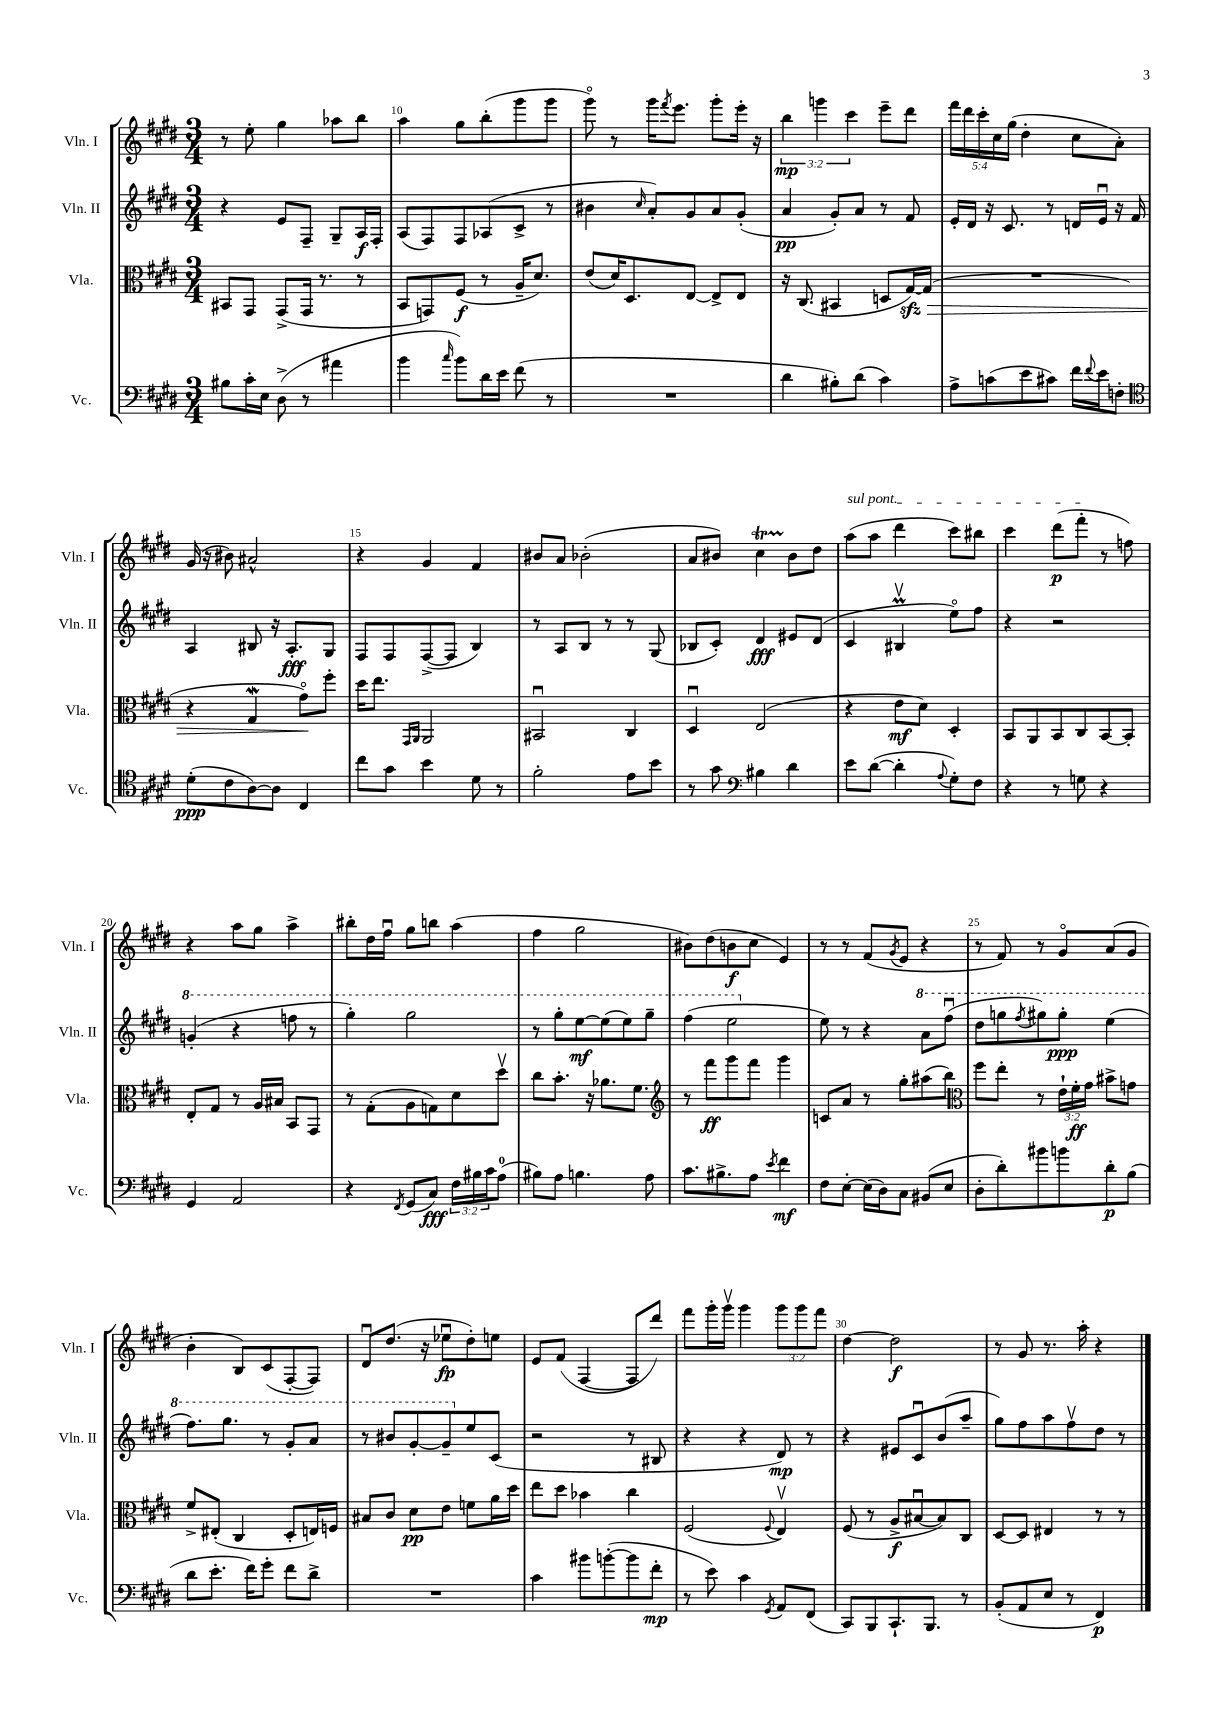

**kern	**kern	**kern	**kern
*staff4	*staff3	*staff2	*staff1
*clefF4	*clefC3	*clefG2	*clefG2
*k[f#c#g#d#]	*k[f#c#g#d#]	*k[f#c#g#d#]	*k[f#c#g#d#]
*M3/4	*M3/4	*M3/4	*M3/4
8B#	8BB#	4r	8r
16c#'	8GG#	.	8ee'
16E	.	.	.
(8D#^	(8GG#^	8e	4gg#
8r	16GG#	8F#~	.
.	8.r	.	.
4a#	.	8G#~	8aa-
.	8r	16A	8bb
.	.	16F#'	.
=	=	=	=
4b	8BB	(8A	4aa
.	8GG)	8F#)	.
16qqcc#	.	.	.
8b)	(8F#	8F#	8gg#
16d#	8r	(8A-	(8bb'
16e	.	.	.
(8f#	16A~	8c#^	8ggg#
.	8.d#)	.	.
8r	.	8r	8ggg#
=	=	=	=
2.r	(8e	4b#	8ggg#o)
.	16d#)	.	8r
.	8.D#	.	.
.	.	16qqcc#	.
.	.	8a')	16ggg#
.	.	.	8qfff#
.	.	.	8.eee
.	[8E	8g#	.
.	8E^]	8a	8ggg#'
.	8E	(8g#'	16eee'
.	.	.	16r
=	=	=	=
4d#	16r	4a	6bb
.	(8.C#	.	.
.	.	.	6ggg
8B#')	4BB#	8g#')	.
.	.	.	6ccc#
(8d#	.	8a	.
4c#)	8D	8r	8eee~
.	[16G#)	8f#	8ddd#
.	(16G#]	.	.
=	=	=	=
8A^	2.r	16e'	20fff#
.	.	.	20ddd#
.	.	16d#	.
.	.	.	20ccc#'
(8c	.	16r	.
.	.	.	20cc#
.	.	8.c#	.
.	.	.	(20gg#
8e	.	.	4dd#'
8c#)	.	8r	.
16f#	.	16d	8cc#
8qqf#	.	.	.
16e	.	16eu	.
8F'	.	16r	8a')
.	.	16f#	.
=	=	=	=
*clefC4	*	*	*
(8d#'	4r	4A	(16g#
.	.	.	16r
8c#	.	.	8b#)
[8A)	4G#	8B#	2a#^^
8A]	.	16r	.
.	.	8.A'	.
4C#	8g#o)	.	.
.	8ff#'	8G#	.
=	=	=	=
8cc#	16dd#	8F#	4r
.	8.ee	.	.
8g#	.	8F#	.
.	16qqGG#	.	.
.	16qqAA	.	.
4b	2AA	([8F#^	4g#
.	.	8F#]	.
8d#	.	4B)	4f#
8r	.	.	.
=	=	=	=
2f#'	2BB#u	8r	8b#
.	.	8A	8a
.	.	8B	(2b-'
.	.	8r	.
8e	4C#	8r	.
8b	.	(8G#	.
=	=	=	=
8r	4D#u	8B-	8a
8g#	.	8c#')	8b#)
*clefF4	*	*	*
4B#	(2E	4d#	4cc#
4d#	.	8e#	8b#
.	.	(8d#	8dd#
=	=	=	=
8e	4r	4c#	(8aa
([8d#	.	.	8aa
4d#']	8e	4B#v	4ddd#
.	8d#)	.	.
8qqA	.	.	.
8G#')	4D#'	8eeo)	8ccc#)
8F#	.	8ff#	8bb#
=	=	=	=
4r	8BB	4r	4ccc#
.	8AA	.	.
8r	8BB	2r	(8ddd#
8G	8C#	.	8fff#'
4r	[8BB	.	8r
.	8BB']	.	8ff)
=	=	=	=
4GG#	8E'	(4gg'	4r
.	8G#	.	.
2AA	8r	4r	8aa
.	16A	.	8gg#
.	16B#	.	.
.	8BB	8fff	4aa^
.	8GG#	8r	.
=	=	=	=
4r	8r	4ggg#')	8bb#'
.	(8G#'	.	16dd#
.	.	.	16ff#u
8qFF#	.	.	.
(8GG#	8A	2ggg#	8gg#
8C#)	8G)	.	8bb
24F#	8d#	.	(4aa
24B#	.	.	.
24c#	.	.	.
(8A	8dd#v	.	.
=	=	=	=
8B#)	8cc#	8r	4ff#
8A	8.b'	8ggg#'	.
4.B	.	[8eee	2gg#
.	16r	.	.
.	8.a-	(8eee]	.
.	.	8eee)	.
.	8.f#	.	.
8A	.	8ggg#~	.
=	=	=	=
*	*clefG2	*	*
8.c#	8r	(4fff#	8b#)
.	8fff#	.	(8dd#
8.B#^	.	.	.
.	8ggg#	2eee	8b
8A	8fff#	.	8cc#
8qe	.	.	.
4f#	4ggg#	.	4e)
=	=	=	=
8F#	8c	8ee)	8r
[8E'	8a	8r	8r
(16E]	8r	4r	(8f#
16D#)	.	.	.
.	.	.	8qg#
8C#	8gg#'	.	8e
(8BB#	(8aa#	8aa	4r
8E	8bb)	(8fff#u	.
=	=	=	=
*	*clefC3	*	*
8D#'	8ff#	8ddd#	8r
8d#')	8ee'	8ggg	8f#)
.	.	8qfff#	.
8b#	8r	8ggg#)	8r
8b	24e`	8ggg#'	8g#o
.	24f#'	.	.
.	24g#	.	.
8d#'	8b#^	(4eee	(8a
(8B	8g	.	8g#
=	=	=	=
8d#	8f#^	8.fff#)	4b'
8.e'	(8E#'	.	.
.	.	8.ggg#	.
.	4C#	.	8B)
16f#)	.	.	.
8g#'	.	8r	(8c#
8f#	8D#'	8gg#'	[8F#'
8d#^	16E)	8aa	8F#])
.	16F	.	.
=	=	=	=
2.r	8B#	8r	8d#u
.	8c#	8bb#	(8.dd#
.	8d#	[8gg#'	.
.	.	.	16r
.	8e	8gg#~]	8ee-u
.	8f	8ee	8dd#')
.	16a	(8c#	8ee
.	16dd#	.	.
=	=	=	=
4c#	8ee	2r	8e
.	8dd#	.	(8f#
8b#	4b-	.	[4F#
([8b'	.	.	.
8b]	4cc#	8r	8F#]
8f#'	.	8B#	8ddd#)
=	=	=	=
8r	(2F#	4r	8fff#
8e)	.	.	16ggg#'
.	.	.	16ggg#v
4c#	.	4r	4ggg#
8qGG#	8qqF#	.	.
8AA	4Ev)	8d#)	12ggg#
.	.	.	12ggg#
(8FF#	.	8r	.
.	.	.	12fff#
=	=	=	=
8CC#)	(8F#	4r	[4dd#
8BBB	8r	.	.
8.CC#`	8A^	8e#	2dd#]
.	[8B#u	8c#u	.
8.BBB	.	.	.
.	8B#])	(8b	.
8r	8C#	8aa~	.
=	=	=	=
(8BB'	[8D#	8gg#)	8r
8AA	8D#]	8ff#	8g#
8E	4E#	8aa	8.r
8r	.	8ff#v	.
.	.	.	16aa'
4FF#)	8r	8dd#	4r
.	8r	8r	.
==	==	==	==
*-	*-	*-	*-
